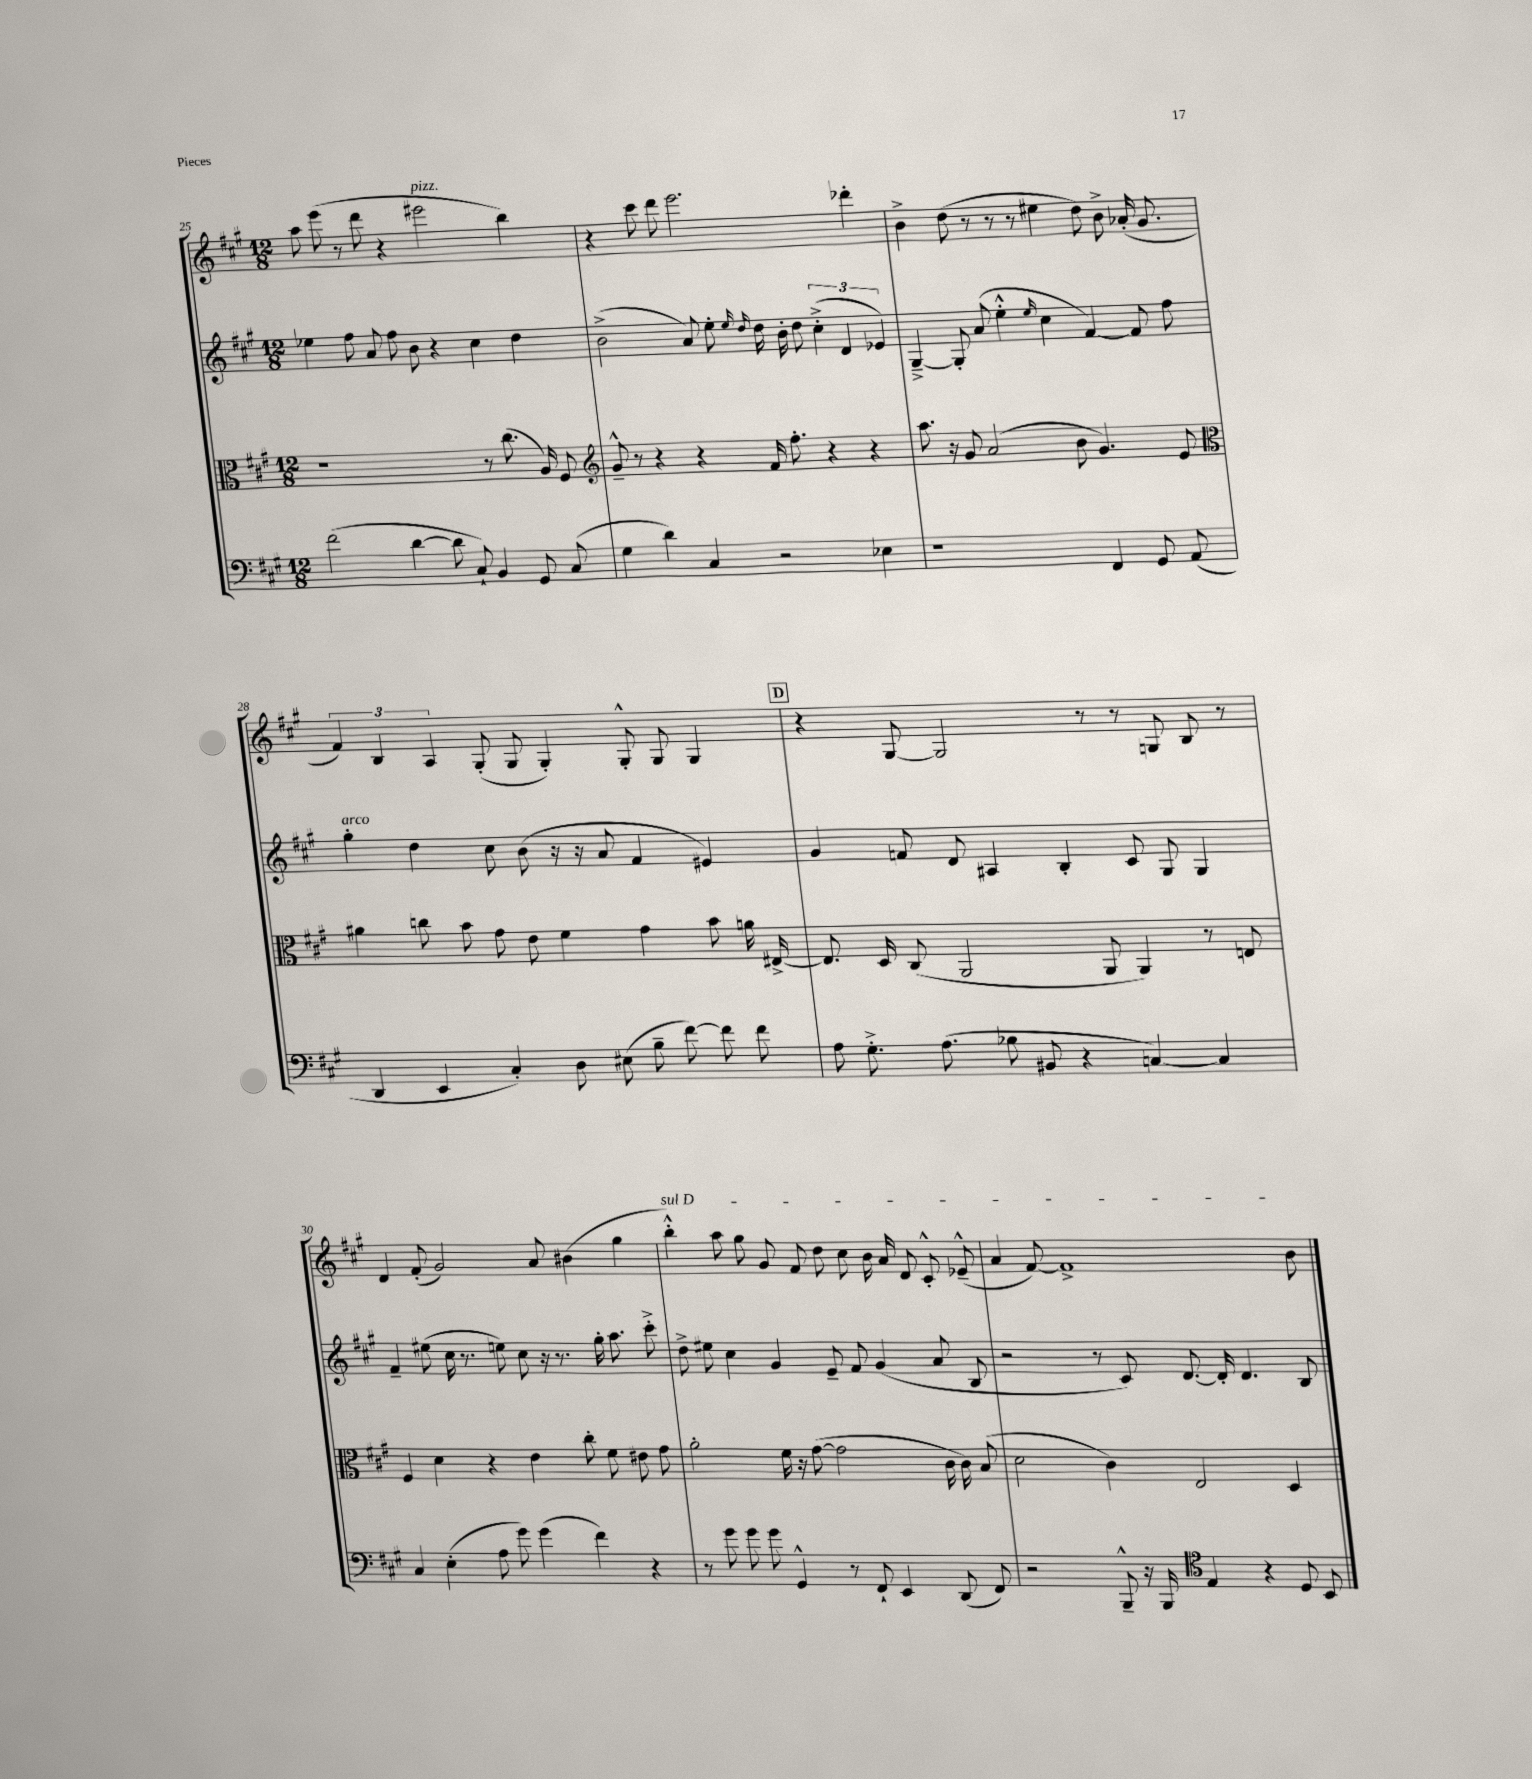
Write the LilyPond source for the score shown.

<<
\new StaffGroup <<
\new Staff = "s0" {
    \clef treble \key a \major \numericTimeSignature \time 12/8
    \autoBeamOff a''8 e'''8( r8 d'''8 r4 eis'''2^\markup { \italic "pizz." } b''4) |
    r4 cis'''8 d'''8 e'''2. des'''4-. |
    b'4-> d''8( r8 r8 r8 eis''4 d''8) b'8-> aes'16-.( gis'8. |
    \tuplet 3/2 { fis'4) b4 a4 } gis8-.( gis8 gis4-.) gis8-.-^ gis8 gis4 |
    \mark \markup { \box "D" } r4 gis8~ gis2 r8 r8 g8 b8 r8 |
    d'4 fis'8-.( gis'2) a'8 bis'4( gis''4 |
    \once \override TextSpanner.bound-details.left.text = \markup { \italic "sul D" } b''4-.-^\startTextSpan) a''8 gis''8 gis'8 fis'8 d''8 cis''8 b'16 a'16 d'8 cis'8-.-^ ees'8---^( |
    a'4 fis'8~) fis'1-> b'8\stopTextSpan \bar "|." |
}
\new Staff = "s1" {
    \clef treble \key a \major \numericTimeSignature \time 12/8
    \autoBeamOff ees''4 fis''8 a'8 fis''8 b'8 r4 cis''4 d''4 |
    b'2->( a'8) e''8-. \grace { e''16 d''16 } d''16 b'16-. d''8 \tuplet 3/2 { cis''4-.->( d'4 ees'4) } |
    gis4~---> gis8-. a'8( e''4-.-^ \grace { e''16 } cis''4 fis'4~) fis'8 fis''8 |
    gis''4-.^\markup { \italic "arco" } d''4 cis''8 b'8( r16 r16 a'8 fis'4 eis'4) |
    \mark \markup { \box "D" } gis'4 f'8 d'8 ais4 b4-. cis'8 gis8 gis4 |
    fis'4-- eis''8( cis''16 r8. e''8) cis''8 r16 r8. gis''16-. a''8. cis'''8-.-> |
    d''8-> eis''8 cis''4 gis'4 e'8-- fis'8 gis'4( a'8 b8 |
    r2 r8 cis'8) d'8.~ d'16-. d'4. b8 \bar "|." |
}
\new Staff = "s2" {
    \clef alto \key a \major \numericTimeSignature \time 12/8
    \autoBeamOff r1 r8 cis''8.( a16) fis8 |
    \clef treble gis'8---^ r8 r4 r4 fis'16 fis''8.-. r4 r4 |
    a''8. r16 gis'8 a'2( b'8 gis'4.) e'8 |
    \clef alto ais'4 c''8 b'8 gis'8 e'8 fis'4 gis'4 b'8 a'16 eis16~-> |
    \mark \markup { \box "D" } eis8. d16 cis8( a,2 a,8 a,4) r8 e8 |
    fis4 d'4 r4 e'4 cis''8-. fis'8 eis'8 gis'8 |
    a'2-. fis'16 r16 gis'8~( gis'2 cis'16 cis'16) b8( |
    d'2 cis'4) e2 d4 \bar "|." |
}
\new Staff = "s3" {
    \clef bass \key a \major \numericTimeSignature \time 12/8
    \autoBeamOff fis'2( d'4~ d'8 cis8-!) b,4 gis,8 cis8( |
    gis4 d'4) cis4 r2 ees4 |
    r1 fis,4 gis,8 a,8( |
    d,4 e,4 cis4-.) d8 eis8( b8-- fis'8~) fis'8 fis'8 |
    \mark \markup { \box "D" } a8 gis8.-.-> a8.( bes8 bis,8 r4 c4~) c4 |
    cis4 e4-.( a8 gis'8) gis'4( fis'4) r4 |
    r8 gis'8 gis'8 gis'8 gis,4-^ r8 fis,8-! e,4 d,8( fis,8) |
    r2 b,,8---^ r16 b,,16 \clef tenor e4 r4 d8 b,8 \bar "|." |
}
>>
>>
\layout { \context { \Score currentBarNumber = #25 } }
